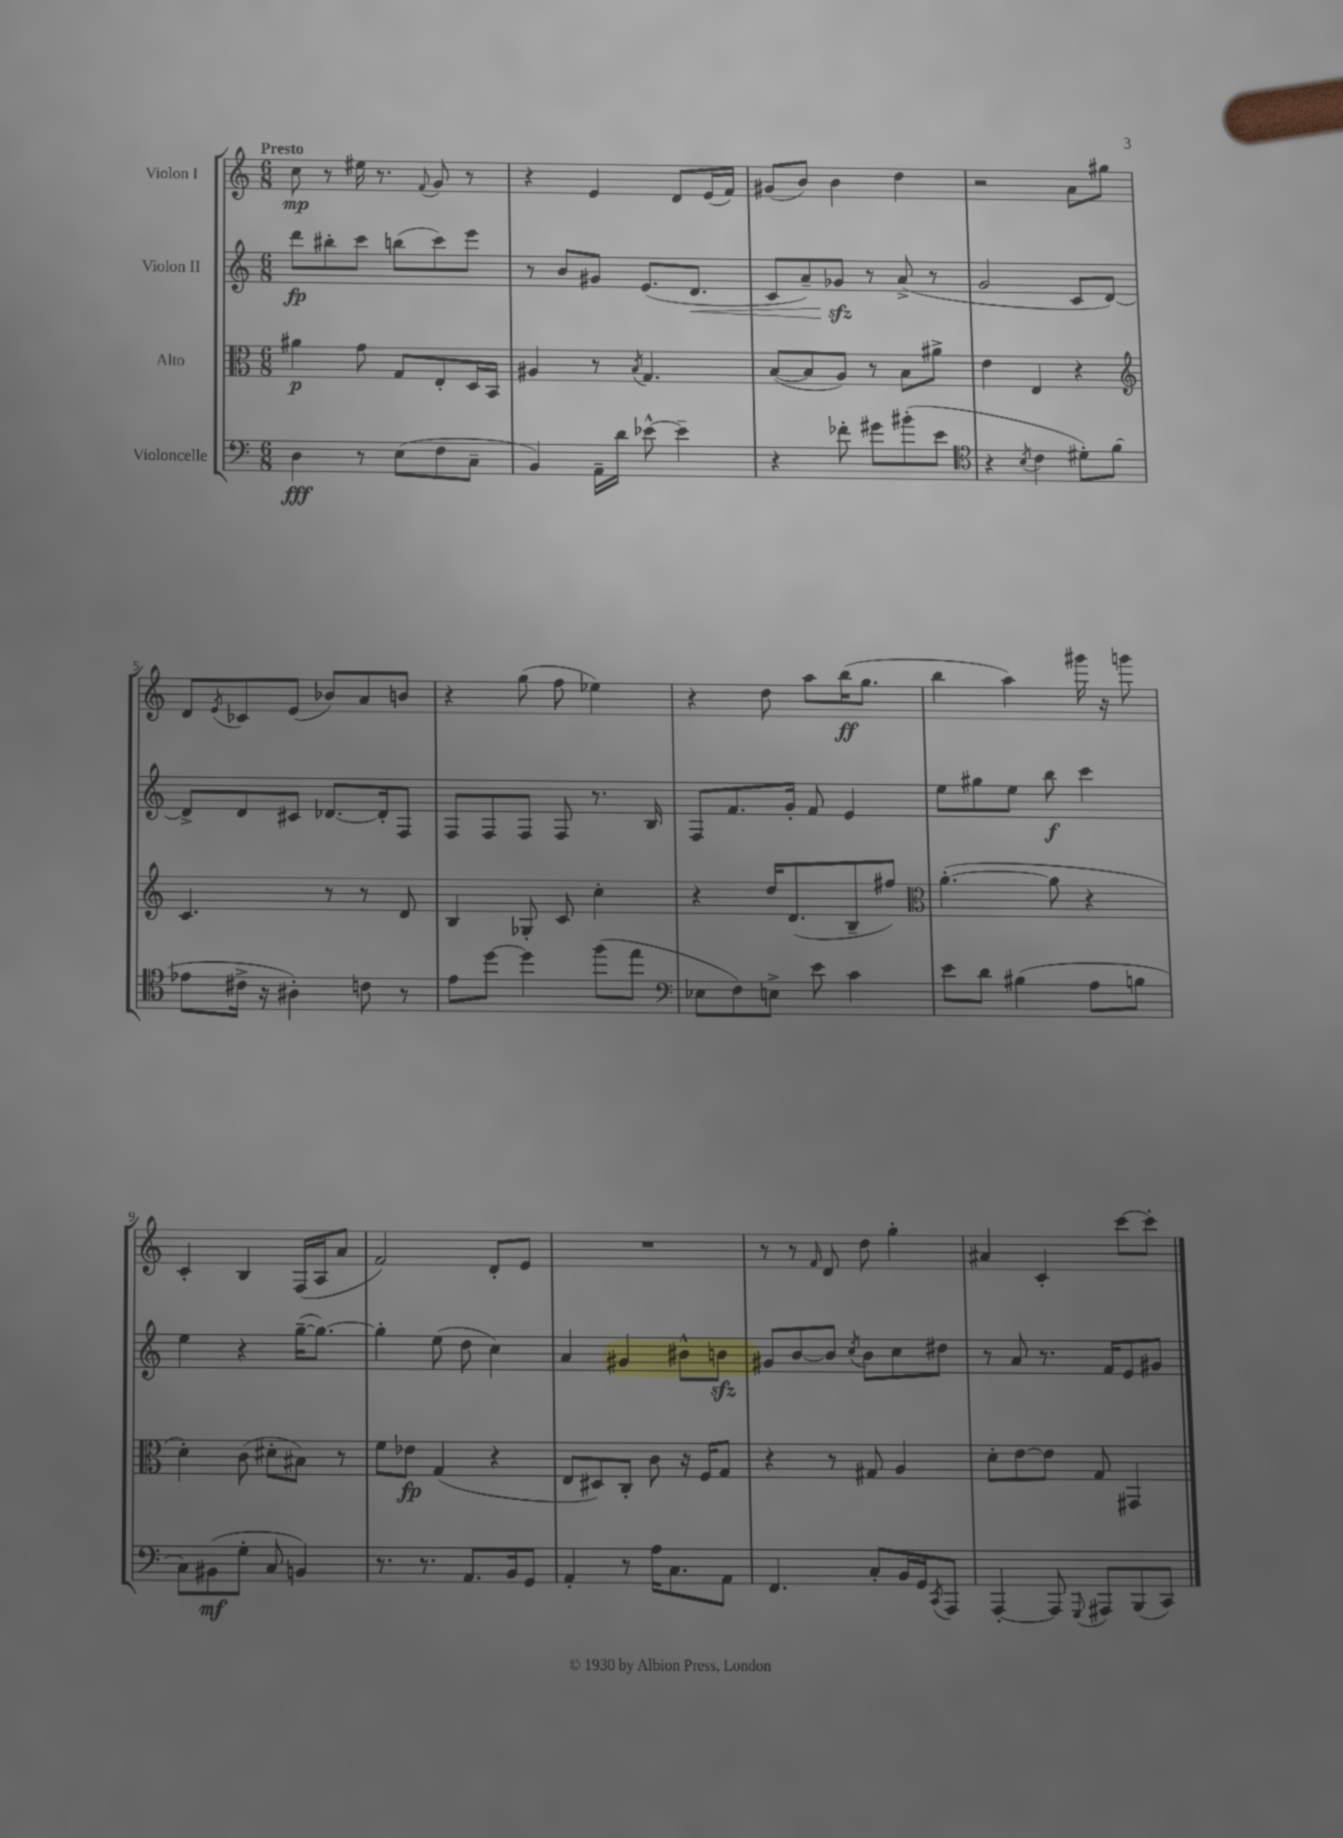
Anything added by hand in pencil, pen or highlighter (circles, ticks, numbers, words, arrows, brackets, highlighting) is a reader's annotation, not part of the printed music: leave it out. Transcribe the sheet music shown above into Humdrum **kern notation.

**kern	**kern	**kern	**kern
*staff4	*staff3	*staff2	*staff1
*clefF4	*clefC3	*clefG2	*clefG2
*k[]	*k[]	*k[]	*k[]
*M6/8	*M6/8	*M6/8	*M6/8
4D\	4a#\	8ddd\L	8cc\
.	.	8bb#'\	8r
8r	8g\	8ccc\J	16ee#\
.	.	.	8.r
(8E\L	8G/L	(8bb\L	.
.	.	.	8qqf/
8F\	8E'/	8ccc\)	8g/
8C~\J	16D/L	8eee\J	8r
.	16BB/JJ	.	.
=	=	=	=
4BB/)	4A#/	8r	4r
.	.	8b/L	.
16AA~\LL	8r	8g#/J	4e/
16d\JJ	.	.	.
.	8qB/	.	.
[8e-^^\	4.G/	(8.e/L	.
4e-~\]	.	.	8d/L
.	.	8.d/J	.
.	.	.	(16e/L
.	.	.	16f/JJ)
=	=	=	=
4r	([8B/L	8c/L	(8g#/L
.	8B/]	8a~/)	8b/J)
8f-'\	8A/J)	8g-/J	4b\
8g#\L	8r	8r	.
(8b#'\	8B\L	(8a^/	4dd\
8e\J	8a#^\J	8r	.
=	=	=	=
*clefC4	*	*	*
4r	4e\	2g/	2r
8qB/	.	.	.
4c\	4E/	.	.
8d#'\L)	4r	8c/L	8a\L
(8f\J	.	[8d/J)	8gg#\J
=	=	=	=
*	*clefG2	*	*
8e-\L	4.c/	8d^/]L	8d/L
.	.	.	8qe/
16c#^\Jk	.	8d/	8c-/
16r	.	.	.
4A#'\)	.	8c#/J	(8e/J
.	8r	[8.d-/L	8b-/L)
8c\	8r	.	8a/
.	.	16d-'/]k	.
8r	8d/	8F/J	8b/J
=	=	=	=
8e\L	4B/	8F/L	4r
[8dd\J	.	8F/	.
4dd\]	8G-'/	8F/J	(8gg\
.	8c/	8F/	8ff\
(8ff\L	4cc'\	8.r	4ee-\)
8ee\J	.	.	.
.	.	16B/	.
=	=	=	=
*clefF4	*	*	*
8E-\L	4r	8F/L	4r
8F\)	.	8.f/	.
8E^\J	16dd/LK	.	8dd\
.	(8.d/	16g'/Jk	.
8e\	.	8f/	8aa\L
4c\	8B~/	4e/	(16bb\K
.	.	.	8.gg\J
.	8ff#/J)	.	.
=	=	=	=
*	*clefC3	*	*
8e\L	([4.a'\	8ee\L	4bb\
8d\J	.	8gg#\	.
(4B#\	.	8ee\J	4aa\)
.	8a\]	8bb\	.
8A\L	4r	4ccc\	16ggg#\
.	.	.	16r
8B\J	.	.	8ggg\
=	=	=	=
8C\L)	4d'\)	4ee\	4c'/
(8BB#\	.	.	.
8G'\J	(8c\	4r	4B/
8C/	8d#'\L	.	.
4BB/)	8B#\J)	([16gg~\LK	(16F/LL
.	.	8.gg\_J)	16A/J
.	8r	.	8a/J
=	=	=	=
8.r	8f\L	4gg'\]	2f/)
.	8e-\J	.	.
8.r	.	.	.
.	(4G/	(8ee\	.
8.AA/L	.	8dd\	.
.	4r	4cc\)	8d'/L
16BB/k	.	.	.
8GG/J	.	.	8e/J
=	=	=	=
4AA'/	8E/L	4a/	2.r
.	8D#/)	.	.
8r	8C'/J	4g#/	.
16A\LK	8c\	.	.
8.C\	.	.	.
.	16r	8b#^^\L	.
.	16F/LK	.	.
8AA\J	8G/J	8b\J	.
=	=	=	=
4.FF/	4r	8g#/L	8r
.	.	[8b/	8r
.	.	.	16qqf/
.	8r	8b/]J	8d/
.	.	8qcc/	.
8C'/L	8G#/	8b\L	8dd\
16BB/L	4A/	8cc\	4gg'\
16GG/J	.	.	.
8qCC/	.	.	.
8AAA/J	.	8dd#\J	.
=	=	=	=
[4AAA'/	8d'\L	8r	4a#/
.	[8e\	8a/	.
8AAA/]	8e\]J	8.r	4c'/
8qqGGG/	.	.	.
8AAA#/L	8G/	.	.
.	.	16f/LK	.
(8BBB/	4GG#/	8e/	[8ccc\L
8CC/J)	.	8g#/J	8ccc'\]J
==	==	==	==
*-	*-	*-	*-
